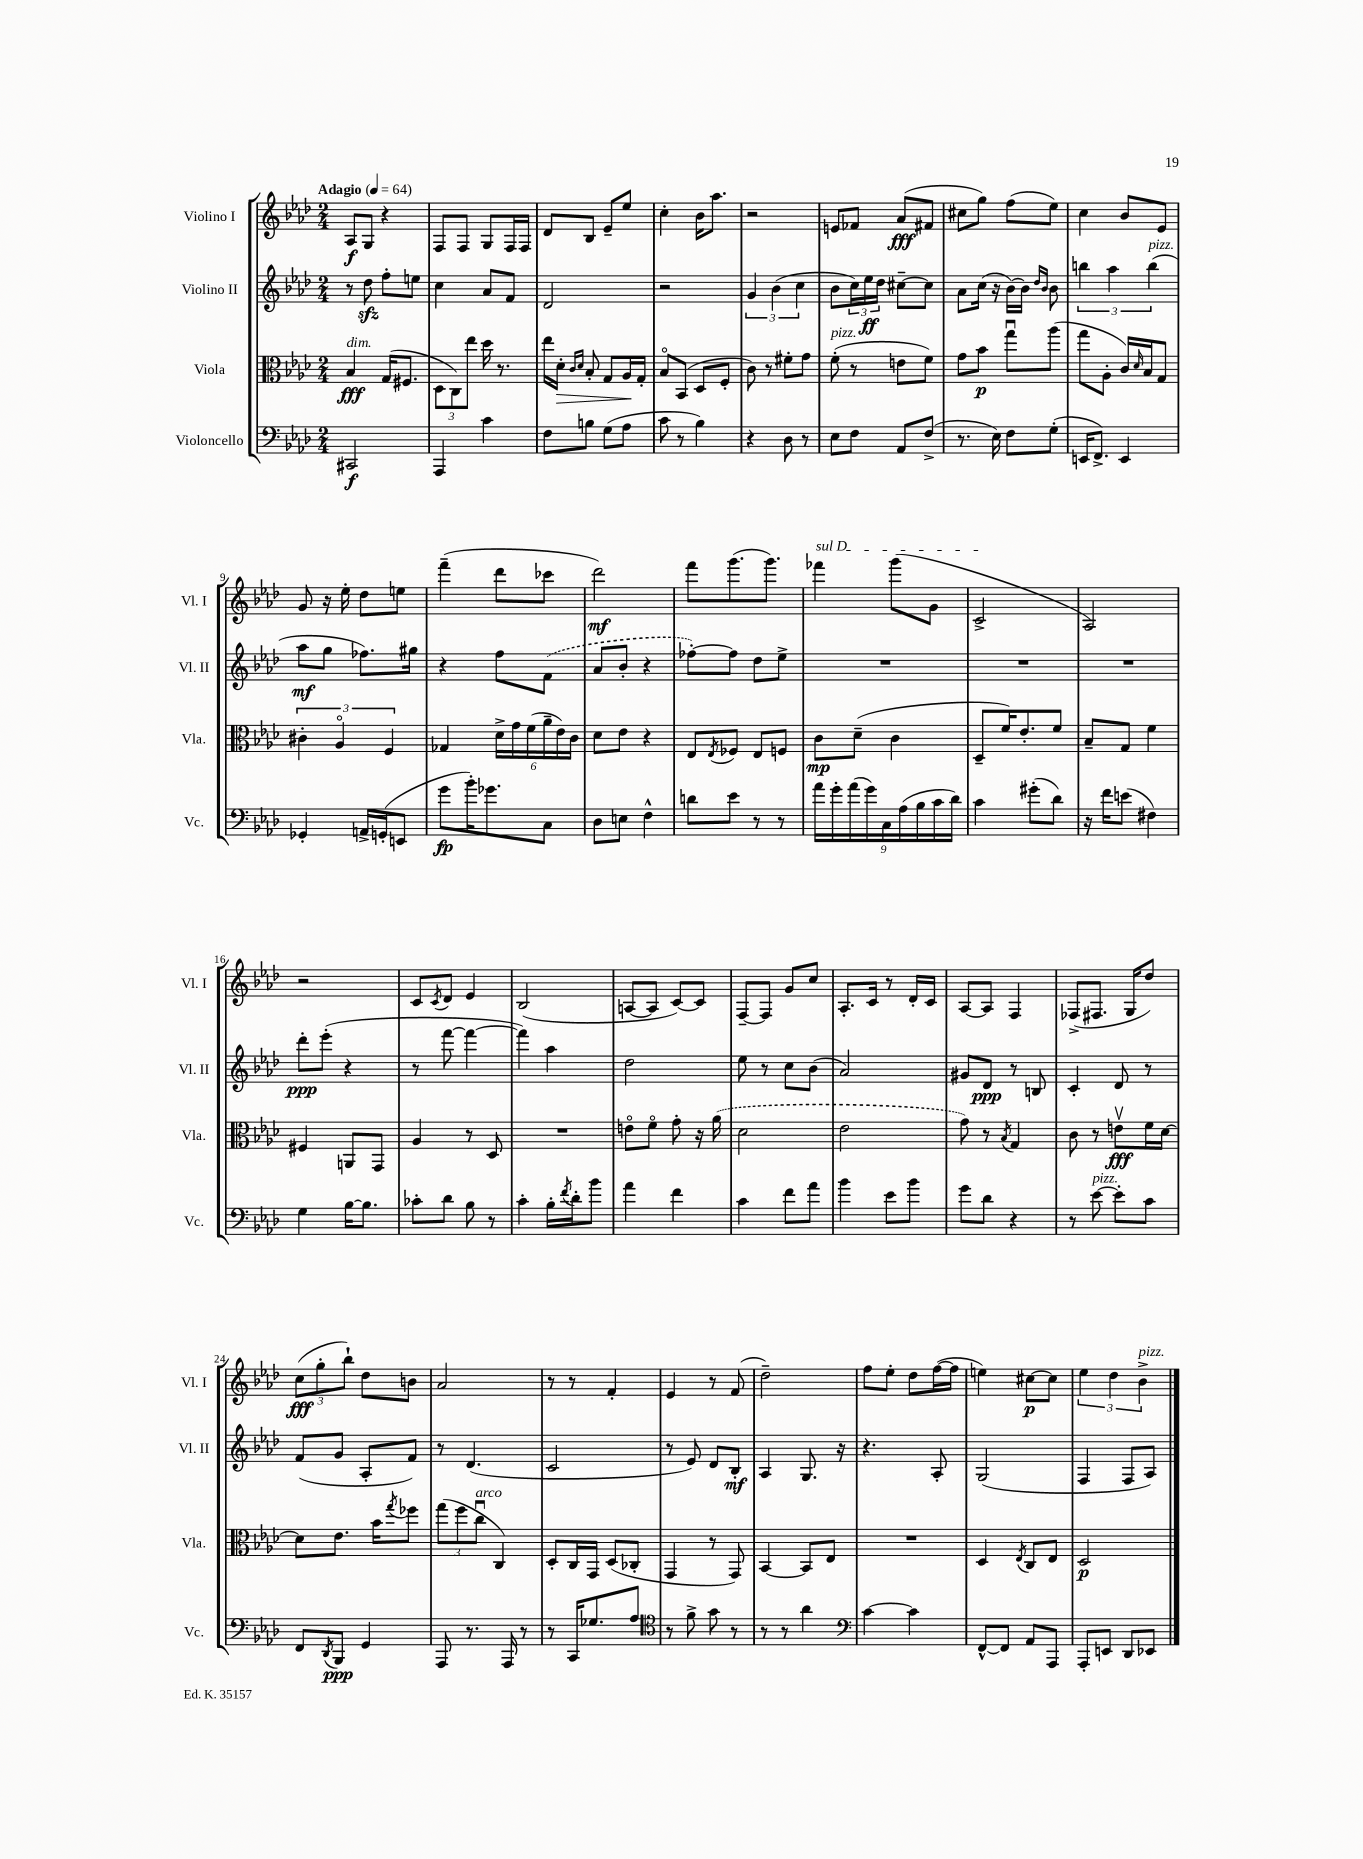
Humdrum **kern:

**kern	**kern	**kern	**kern
*staff4	*staff3	*staff2	*staff1
*clefF4	*clefC3	*clefG2	*clefG2
*k[b-e-a-d-]	*k[b-e-a-d-]	*k[b-e-a-d-]	*k[b-e-a-d-]
*M2/4	*M2/4	*M2/4	*M2/4
*MM64	*MM64	*MM64	*MM64
2CC#	4B-	8r	8A-
.	.	8dd-	8G
.	(16G	8ff'	4r
.	8.F#	.	.
.	.	8ee	.
=	=	=	=
4AAA-	12D-	4cc	8F
.	12C)	.	.
.	.	.	8F
.	12ee-	.	.
4c	16dd-	8a-	8G
.	8.r	.	.
.	.	8f	16F
.	.	.	16F
=	=	=	=
8F	16ee-	2d-	8d-
.	16d-'	.	.
.	16qqc	.	.
.	16qqd-	.	.
8B	8B-'	.	8B-
(8G	8G	.	8e-~
8A-	16A-	.	8ee-
.	16G'	.	.
=	=	=	=
8c	8B-o	2r	4cc'
8r	(8BB-	.	.
4B-)	8D-	.	16b-
.	.	.	8.aa-
.	8F'	.	.
=	=	=	=
4r	8c)	6g	2r
.	8r	.	.
.	.	(6b-	.
8D-	8f#'	.	.
.	.	6cc	.
8r	8g	.	.
=	=	=	=
8E-	(8f'	8b-	8e
8F	8r	24cc)	8f-
.	.	24ee-	.
.	.	24dd-	.
8AA-	8e	[8cc#~	(8a-
(8F^	8f)	8cc#]	8f#
=	=	=	=
8.r	8g	8a-	8cc#
.	8b-	(16cc	8gg)
16E-)	.	16r	.
8F	8ggu	[16b-)	(8ff
.	.	16b-]	.
.	.	16qqdd-	.
.	.	16qqb-	.
(8G'	(8aa-	8b-	8ee-)
=	=	=	=
16EE	8gg	6bb	4cc
8.FF^)	.	.	.
.	8A-'	.	.
.	.	6aa-	.
4EE	16c)	.	8b-
.	16qqd-	.	.
.	16B-	.	.
.	.	(6bb	.
.	8G	.	8e-
=	=	=	=
4GG-'	6c#'	8aa-	8g
.	.	8gg	16r
.	6A-o	.	.
.	.	.	16ee-'
16AA^	.	8.ff-)	8dd-
(16GG'	.	.	.
.	6F	.	.
8EE	.	.	8ee
.	.	16gg#	.
=	=	=	=
8g	4G-	4r	(4fff~
16b-')	.	.	.
8.g-	.	.	.
.	24d-^	8ff	8ddd-
.	24g	.	.
.	(24f	.	.
8C	24a-~	(8f	8ccc-
.	24e-)	.	.
.	24c	.	.
=	=	=	=
8D-	8d-	8a-	2ddd-)
8E	8e-	8b-'	.
4F^^	4r	4r	.
=	=	=	=
8d	8E-	[8ff-')	8fff
.	8qE-	.	.
8e-	8F-	8ff-]	(8.ggg
8r	8E-	8dd-	.
.	.	.	8.ggg)
8r	8F	8ee-^	.
=	=	=	=
18a-	8c	2r	4fff-
18g'	.	.	.
(18a-	.	.	.
.	(8d-~	.	.
18g)	.	.	.
18C	.	.	.
.	4c	.	(8ggg
(18A-	.	.	.
18B-	.	.	.
.	.	.	8g
18c	.	.	.
18d-)	.	.	.
=	=	=	=
4c	8D-~	2r	2c^
.	16f)	.	.
.	8.e-'	.	.
(8g#'	.	.	.
8d-)	8f	.	.
=	=	=	=
16r	8B-~	2r	2A-)
16f	.	.	.
(8e	8G	.	.
4F#)	4f	.	.
=	=	=	=
4G	4F#	8ddd-'	2r
.	.	(8eee-'	.
[16B-	8AA	4r	.
8.B-]	.	.	.
.	8GG	.	.
=	=	=	=
8c-'	4A-	8r	8c
.	.	.	8qc
8d-	.	[8fff	8d-
8B-	8r	4fff_	4e-
8r	8D-	.	.
=	=	=	=
4c'	2r	4fff])	(2B-
16B-'	.	4aa-	.
8qf	.	.	.
16d-'	.	.	.
8b-	.	.	.
=	=	=	=
4a-	8eo	2dd-	[8A
.	8fo	.	8A]
4f	8g'	.	[8c)
.	16r	.	8c]
.	(16a-	.	.
=	=	=	=
4c	2d-	8ee-	[8F~
.	.	8r	8F]
8f	.	8cc	8g
8a-	.	(8b-	8cc
=	=	=	=
4b-	2e-	2a-)	8.A-'
.	.	.	16c
8e-	.	.	8r
8b-	.	.	16d-'
.	.	.	16c
=	=	=	=
8g	8g)	8g#	[8A-
8d-	8r	8d-	8A-]
.	8qB-	.	.
4r	4G	8r	4F
.	.	8B	.
=	=	=	=
8r	8c	4c'	(8F-^
[8e-	8r	.	8.F#
8e-']	8ev	8d-	.
.	.	.	16G
8c	16f	8r	8dd-)
.	[16d-	.	.
=	=	=	=
8FF	8d-]	(8f	(12cc
.	.	.	12gg'
8qDD-	.	.	.
8BBB-	8.e-	8g	.
.	.	.	12bb-`)
4GG	.	8A-'	8dd-
.	16b-	.	.
.	8qgg	.	.
.	8ff-	8f)	8b
=	=	=	=
8AAA-	(12gg	8r	2a-
.	12ff	.	.
8.r	.	(4.d-	.
.	12ccu	.	.
.	4C)	.	.
16AAA-	.	.	.
8r	.	.	.
=	=	=	=
8r	8D-'	2c	8r
16CC	16C	.	8r
8.G-	16GG	.	.
.	(8D-	.	4f'
8A-	8C-'	.	.
=	=	=	=
*clefC4	*	*	*
8r	4GG	8r	4e-
8f^	.	8e-)	.
8g	8r	8d-	8r
8r	8GG)	8B-'	(8f
=	=	=	=
8r	[4BB-	4A-	2dd-~)
8r	.	.	.
4a-	8BB-]	8.G	.
.	8E-	.	.
.	.	16r	.
=	=	=	=
*clefF4	*	*	*
[4c	2r	4.r	8ff
.	.	.	8ee-'
4c]	.	.	8dd-
.	.	8A-'	([16ff
.	.	.	16ff]
=	=	=	=
[8FF^^	4D-	(2G	4ee)
8FF]	.	.	.
.	8qE-	.	.
8AA-	8C	.	[8cc#
8AAA-	8E-	.	8cc#]
=	=	=	=
8AAA-'	2D-	4F	6ee-
8EE	.	.	.
.	.	.	6dd-
8DD-	.	8F	.
.	.	.	6b-^
8EE-	.	8A-)	.
==	==	==	==
*-	*-	*-	*-
